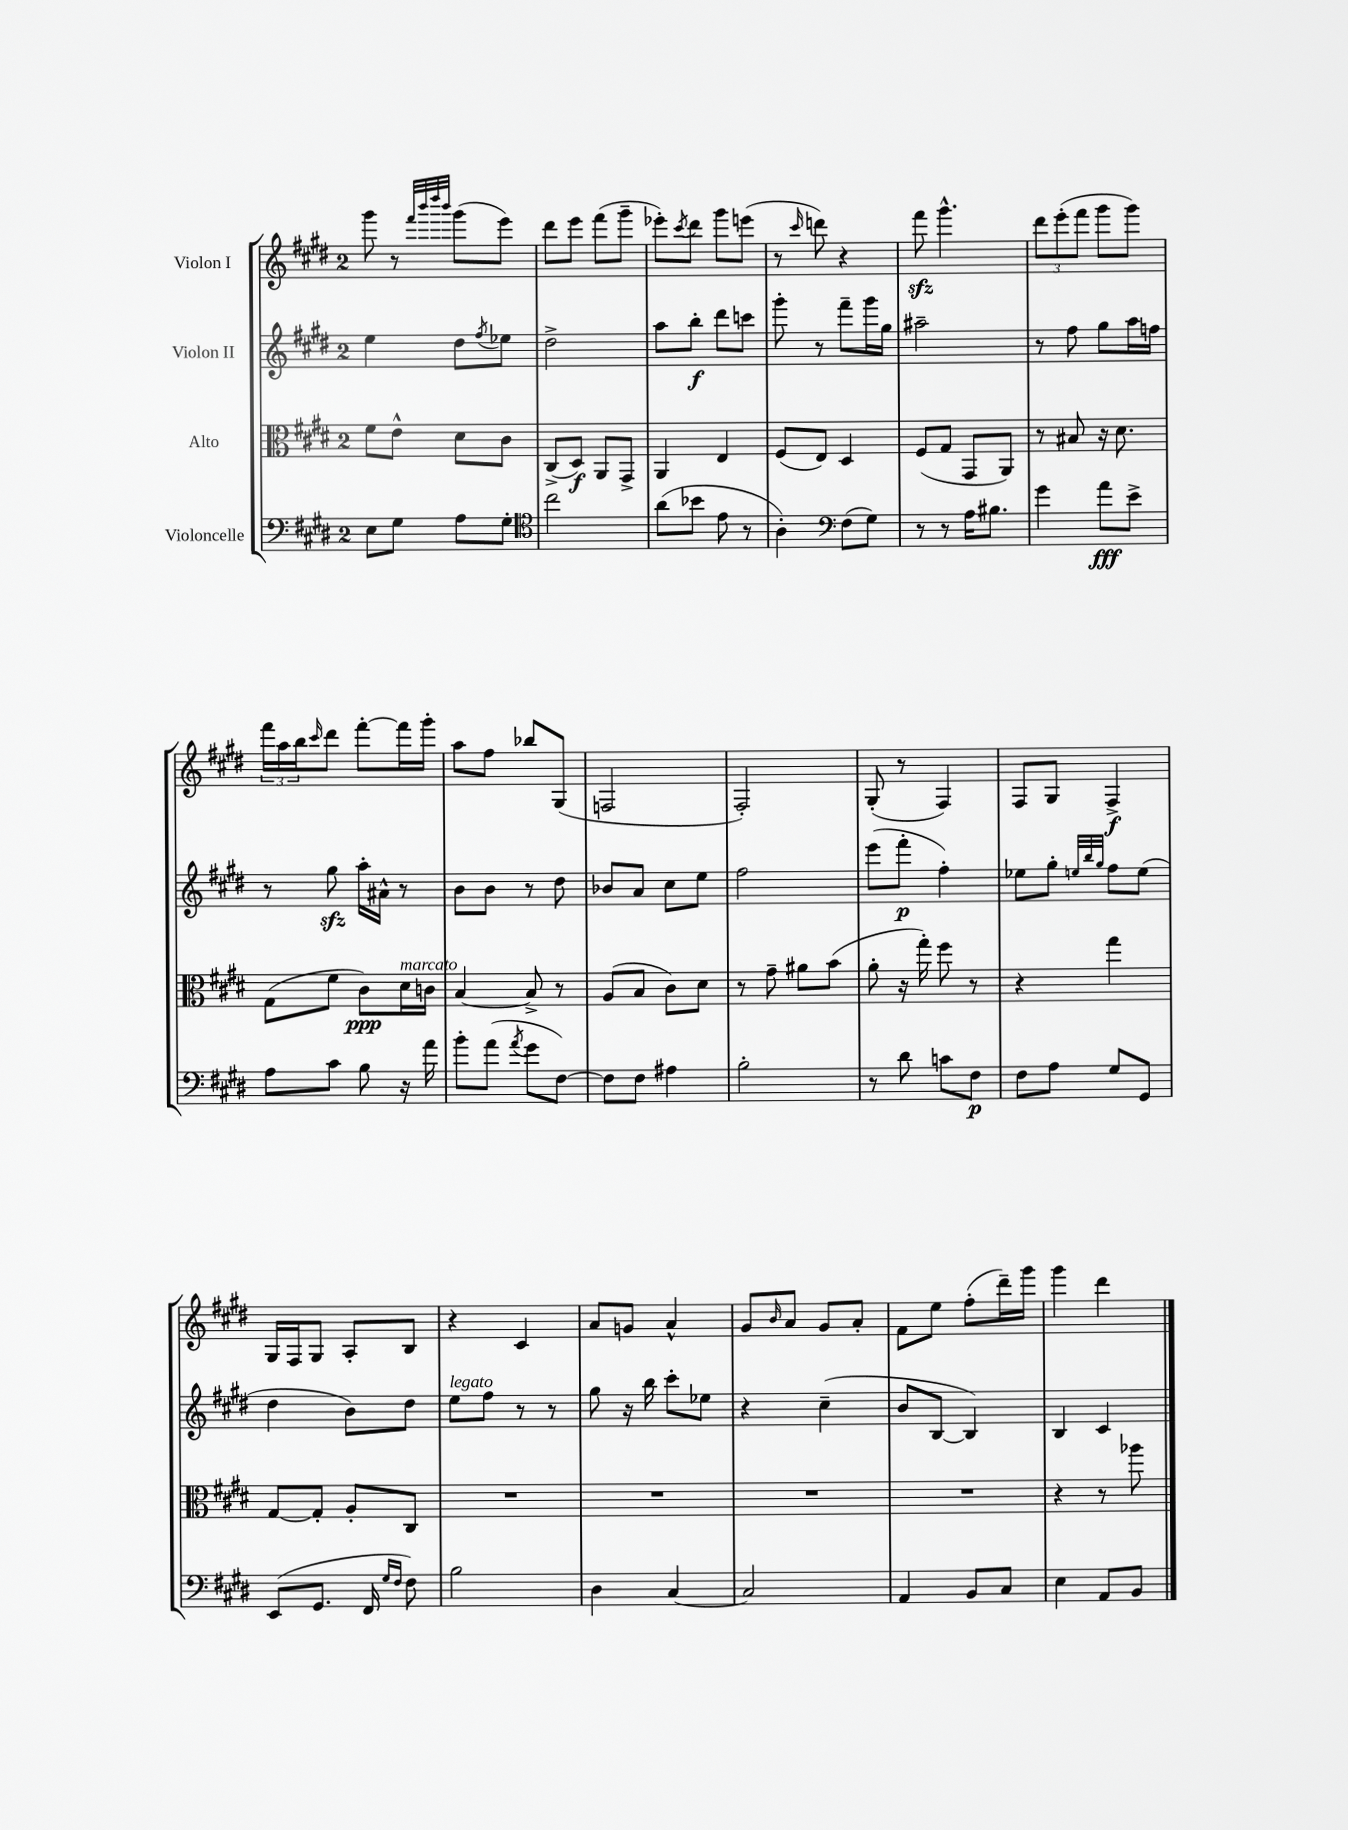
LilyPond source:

<<
\new StaffGroup <<
\new Staff = "s0" \with { instrumentName = "Violon I" } {
    \clef treble \key e \major \once \override Staff.TimeSignature.style = #'single-digit \time 2/4
    gis'''8 r8 \grace { fis'''32 b'''32 dis''''32 b'''32 } gis'''8( e'''8) |
    dis'''8 e'''8 fis'''8( gis'''8-- |
    ees'''8-.) \acciaccatura { cis'''8 } dis'''8 gis'''8 e'''8( |
    r8 \grace { cis'''16 } d'''8) r4 |
    fis'''8\sfz gis'''4.-^ |
    \tuplet 3/2 { dis'''8 e'''8-.( fis'''8 } gis'''8 gis'''8) |
    \tuplet 3/2 { fis'''16 a''16 b''16 } \grace { cis'''16 } dis'''8 fis'''8~-. fis'''16 gis'''16-. |
    a''8 fis''8 bes''8 gis8( |
    f2 |
    fis2-.) |
    gis8-.( r8 fis4) |
    fis8 gis8 fis4->\f |
    gis16 fis16 gis8 a8-. b8 |
    r4 cis'4 |
    a'8 g'8 a'4-^ |
    gis'8 \grace { b'16 } a'8 gis'8 a'8-. |
    fis'8 e''8 fis''8-.( dis'''16--) gis'''16 |
    gis'''4 dis'''4 \bar "|." |
}
\new Staff = "s1" \with { instrumentName = "Violon II" } {
    \clef treble \key e \major \once \override Staff.TimeSignature.style = #'single-digit \time 2/4
    e''4 dis''8 \acciaccatura { fis''8 } ees''8 |
    dis''2-> |
    a''8 b''8-.\f dis'''8 c'''8 |
    gis'''8-. r8 fis'''8-- gis'''16 gis''16 |
    ais''2-- |
    r8 fis''8 gis''8 a''16 f''16 |
    r8 gis''8\sfz a''16-. ais'16-^ r8 |
    b'8 b'8 r8 dis''8 |
    bes'8 a'8 cis''8 e''8 |
    fis''2 |
    e'''8( fis'''8-.\p fis''4-.) |
    ees''8 gis''8-. \grace { e''32 b''32 gis''32 } fis''8 e''8( |
    dis''4 b'8) dis''8 |
    e''8^\markup { \italic "legato" } fis''8 r8 r8 |
    gis''8 r16 b''16 cis'''8-. ees''8 |
    r4 cis''4--( |
    b'8 b8~ b4) |
    b4 cis'4 \bar "|." |
}
\new Staff = "s2" \with { instrumentName = "Alto" } {
    \clef alto \key e \major \once \override Staff.TimeSignature.style = #'single-digit \time 2/4
    fis'8 e'8-^ dis'8 cis'8 |
    cis8->( dis8\f) a,8 gis,8-> |
    a,4 e4 |
    fis8( e8) dis4 |
    fis8( gis8 gis,8 a,8) |
    r8 bis8 r16 dis'8. |
    gis8( fis'8 cis'8\ppp) dis'16^\markup { \italic "marcato" } c'16 |
    b4~ b8-> r8 |
    a8( b8 cis'8) dis'8 |
    r8 gis'8-- ais'8 b'8( |
    a'8-. r16 gis''16-.) fis''8 r8 |
    r4 gis''4 |
    gis8~ gis8-. a8-. cis8 |
    R2 |
    R2 |
    R2 |
    R2 |
    r4 r8 aes''8 \bar "|." |
}
\new Staff = "s3" \with { instrumentName = "Violoncelle" } {
    \clef bass \key e \major \once \override Staff.TimeSignature.style = #'single-digit \time 2/4
    e8 gis8 a8 gis8-. |
    \clef tenor cis''2 |
    a'8( bes'8 e'8 r8 |
    a4-.) \clef bass fis8( gis8) |
    r8 r8 a16 bis8. |
    gis'4 a'8\fff e'8-> |
    a8 cis'8 b8 r16 a'16 |
    b'8-. a'8( \acciaccatura { a'8 } gis'8 fis8~) |
    fis8 fis8 ais4 |
    b2-. |
    r8 dis'8 c'8 fis8\p |
    fis8 a8 gis8 gis,8 |
    e,8( gis,8. fis,16 \grace { gis16 fis16 } fis8) |
    b2 |
    dis4 cis4~ |
    cis2 |
    a,4 b,8 cis8 |
    e4 a,8 b,8 \bar "|." |
}
>>
>>
\layout { \context { \Score \remove "Bar_number_engraver" } }
